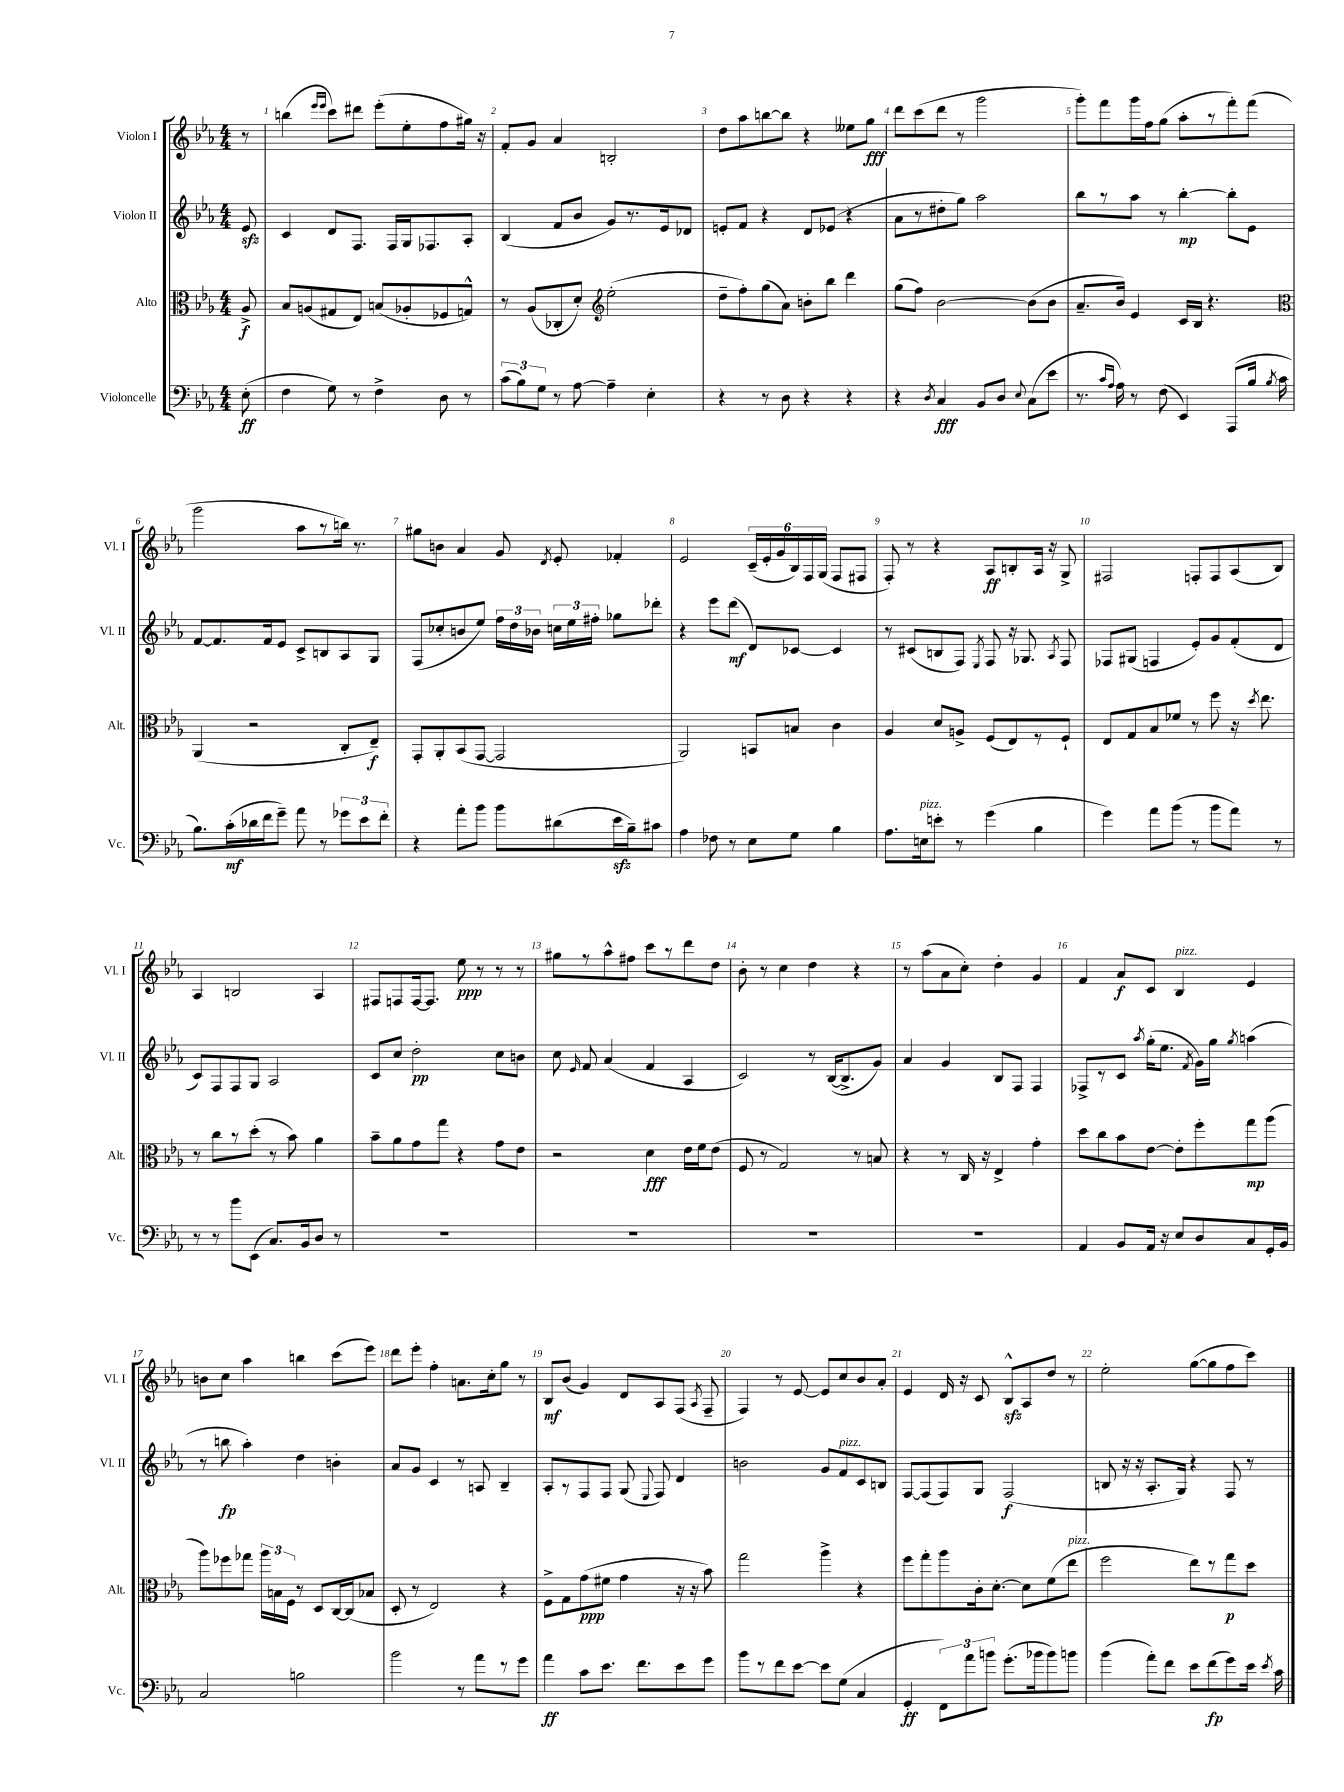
<<
\new StaffGroup <<
\new Staff = "s0" \with { instrumentName = "Violon I" shortInstrumentName = "Vl. I" } {
    \clef treble \key ees \major \numericTimeSignature \time 4/4 \partial 8
    \autoBeamOff r8 |
    b''4( \grace { ees'''16[ ees'''16] } c'''8[) dis'''8] ees'''8[-.( ees''8-. f''8 gis''16]) r16 |
    f'8[-. g'8] aes'4 b2-. |
    d''8[ aes''8 b''8~ b''8] r4 eeses''8[ g''8]\fff |
    d'''8[ c'''8( d'''8] r8 g'''2 |
    g'''8[-.) f'''8 g'''16 f''16 g''8]( aes''8[-. r8 f'''8-.) f'''8]( |
    g'''2 aes''8[ r8 b''16]) r8. |
    gis''8[ b'8] aes'4 g'8 \acciaccatura { d'8 } ees'8-. fes'4-. |
    ees'2 \tuplet 6/4 { c'16[--( ees'16-. g'16 bes16) f16 g16]( } f8[ fis8] |
    f8-.) r8 r4 aes8[\ff b8-. aes16] r16 g8-> |
    fis2 f8[-. f8 aes8( bes8]) |
    aes4 b2 aes4 |
    fis8[ f8 f16~ f8.] ees''8\ppp r8 r8 r8 |
    gis''8[ r8 aes''8-^ fis''8] c'''8[ r8 d'''8 d''8] |
    bes'8-. r8 c''4 d''4 r4 |
    r8 aes''8[( aes'8 c''8]-.) d''4-. g'4 |
    f'4 aes'8[\f c'8] bes4^\markup { \italic "pizz." } ees'4 |
    b'8[ c''8] aes''4 b''4 c'''8[( ees'''8]) |
    d'''8[ ees'''8]-. f''4-. a'8.[ c''16-. g''8] r8 |
    bes8[\mf bes'8]( g'4) d'8[ aes8 f8]( \acciaccatura { aes8 } f8-- |
    f4) r8 ees'8~ ees'8[ c''8 bes'8 aes'8]-. |
    ees'4 d'16 r16 c'8 bes8[-^\sfz aes8 d''8] r8 |
    ees''2-. g''8[~( g''8 f''8 c'''8]) \bar "|." |
}
\new Staff = "s1" \with { instrumentName = "Violon II" shortInstrumentName = "Vl. II" } {
    \clef treble \key ees \major \numericTimeSignature \time 4/4 \partial 8
    \autoBeamOff ees'8\sfz |
    c'4 d'8[ f8.] f16[ g16 fes8. aes8]-. |
    bes4( f'8[ bes'8] g'8[) r8. ees'16 des'8] |
    e'8[-. f'8] r4 d'8[ ees'8]( r4 |
    aes'8[ r8 dis''8-. g''8]) aes''2 |
    bes''8[ r8 aes''8] r8 bes''4~-.\mp bes''8[-. ees'8] |
    f'8[~ f'8. f'16 ees'8] c'8[-> b8 aes8 g8] |
    f8[( ces''8-. b'8 ees''8]) \tuplet 3/2 { f''16[ d''16 bes'16] } \tuplet 3/2 { c''16[ ees''16 fis''16]-. } ges''8[ des'''8]-. |
    r4 ees'''8[ d'''8]\mf( d'8[) ces'8]~ ces'4 |
    r8 cis'8[( b8 f8]) \acciaccatura { ees8 } f8 r16 ges8. \acciaccatura { aes8 } f8 |
    fes8[ gis8]( f4 ees'8[-.) g'8 f'8-.( d'8] |
    c'8[) f8 f8 g8] aes2 |
    c'8[ c''8] d''2-.\pp c''8[ b'8] |
    c''8 \grace { ees'16 } f'8 aes'4( f'4 aes4 |
    c'2) r8 bes16[~( bes8.-> g'8]) |
    aes'4 g'4 bes8[ f8] f4 |
    fes8[-> r8 c'8] \acciaccatura { aes''8 } g''16[-.( ees''8.] \acciaccatura { f'8 } g'16[) g''16] \acciaccatura { g''8 } a''4( |
    r8 b''8\fp aes''4-.) d''4 b'4-. |
    aes'8[ g'8] c'4 r8 a8 bes4-- |
    aes8[-. r8 f8 f8] g8( \appoggiatura { ees8 } f8) d'4 |
    b'2 g'8[ f'8^\markup { \italic "pizz." } c'8 b8] |
    f8[~ f8( f8) g8] f2\f( |
    b8 r16 r16 aes8.[-. g16]) r4 f8 r8 \bar "|." |
}
\new Staff = "s2" \with { instrumentName = "Alto" shortInstrumentName = "Alt." } {
    \clef alto \key ees \major \numericTimeSignature \time 4/4 \partial 8
    \autoBeamOff aes8->\f |
    bes8[ a8( gis8 ees8]) b8[( aes8-. fes8 g8]-^) |
    r8 aes8[( ces8-. d'8]-.) \clef treble ees''2-.( |
    d''8[-- f''8-.) g''8( aes'8]) b'8[-. bes''8] d'''4 |
    g''8[( f''8]) bes'2~ bes'8[( bes'8] |
    aes'8.[-- bes'16]) ees'4 c'16[ bes16] r4. |
    \clef alto aes,4( r2 c8[-. ees8]--\f) |
    g,8[-. aes,8-. bes,8( g,8]~ g,2 |
    aes,2) b,8[ b8] c'4 |
    aes4 d'8[ a8]-> f8[( ees8) r8 f8]-! |
    ees8[ g8 bes8 fes'8] r8 f''8 r16 \acciaccatura { d''8 } ees''8. |
    r8 c''8[ r8 d''8]-.( r8 bes'8) aes'4 |
    bes'8[-- aes'8 g'8 g''8] r4 g'8[ ees'8] |
    r2 d'4\fff ees'16[ f'16 ees'8]( |
    f8 r8 g2) r8 b8 |
    r4 r8 c16 r16 ees4-> g'4-. |
    d''8[ c''8 bes'8 ees'8]~ ees'8[-. f''8-. g''8\mp aes''8]( |
    aes''8[) fes''8 ges''8] \tuplet 3/2 { aes''16[ b16 f16] } r8 d8[ c16~ c16( bes8] |
    d8-. r8 ees2) r4 |
    f8[-> g8 g'8\ppp( fis'8] g'4 r16 r16 bes'8) |
    g''2 aes''4-> r4 |
    f''8[ g''8-. aes''8 c'16-. d'8.]~-. d'8[ f'8( ees''8]^\markup { \italic "pizz." } |
    f''2 ees''8[) r8 g''8\p d''8] \bar "|." |
}
\new Staff = "s3" \with { instrumentName = "Violoncelle" shortInstrumentName = "Vc." } {
    \clef bass \key ees \major \numericTimeSignature \time 4/4 \partial 8
    \autoBeamOff ees8-.\ff( |
    f4 g8) r8 f4-> d8 r8 |
    \tuplet 3/2 { c'8[( bes8) g8] } r8 aes8~ aes4-- ees4-. |
    r4 r8 d8 r4 r4 |
    r4 \acciaccatura { d8 } c4\fff bes,8[ d8] \appoggiatura { ees8 } c8[( ees'8] |
    r8. \grace { c'16[ aes16] } aes16) r8 f8( ees,4) aes,,8[( bes16] \acciaccatura { bes8 } c'16 |
    bes8.[) c'16-.\mf( des'16 f'16 g'8]--) aes'8 r8 \tuplet 3/2 { ges'8[ ees'8 f'8]-. } |
    r4 aes'8[-. bes'8] bes'8[ dis'8( ees'16\sfz bes16--) cis'8] |
    aes4 fes8 r8 ees8[ g8] bes4 |
    aes8.[ e16^\markup { \italic "pizz." } e'8]-. r8 g'4( bes4 |
    g'4) aes'8[ bes'8]( r8 bes'8[ aes'8]) r8 |
    r8 r8 bes'8[ ees,8]( c8.[) bes,16 d8] r8 |
    R1 |
    R1 |
    R1 |
    R1 |
    aes,4 bes,8[ aes,16] r16 ees8[ d8 c8 g,16-. bes,16] |
    c2 b2 |
    bes'2 r8 aes'8[ r8 g'8] |
    aes'4\ff c'8[ ees'8.] f'8.[ ees'8 g'8] |
    bes'8[ r8 f'8 ees'8]~ ees'8[ g8]( c4 |
    g,4-.\ff \tuplet 3/2 { f,8[) aes'8 b'8] } g'8.[-.( bes'16 bes'8) b'8] |
    bes'4( aes'8[-.) f'8] ees'8[ f'8\fp( g'8) ees'16] \acciaccatura { ees'8 } c'16 \bar "|." |
}
>>
>>
\layout { \context { \Score \override BarNumber.break-visibility = ##(#f #t #t) barNumberVisibility = #all-bar-numbers-visible } }
